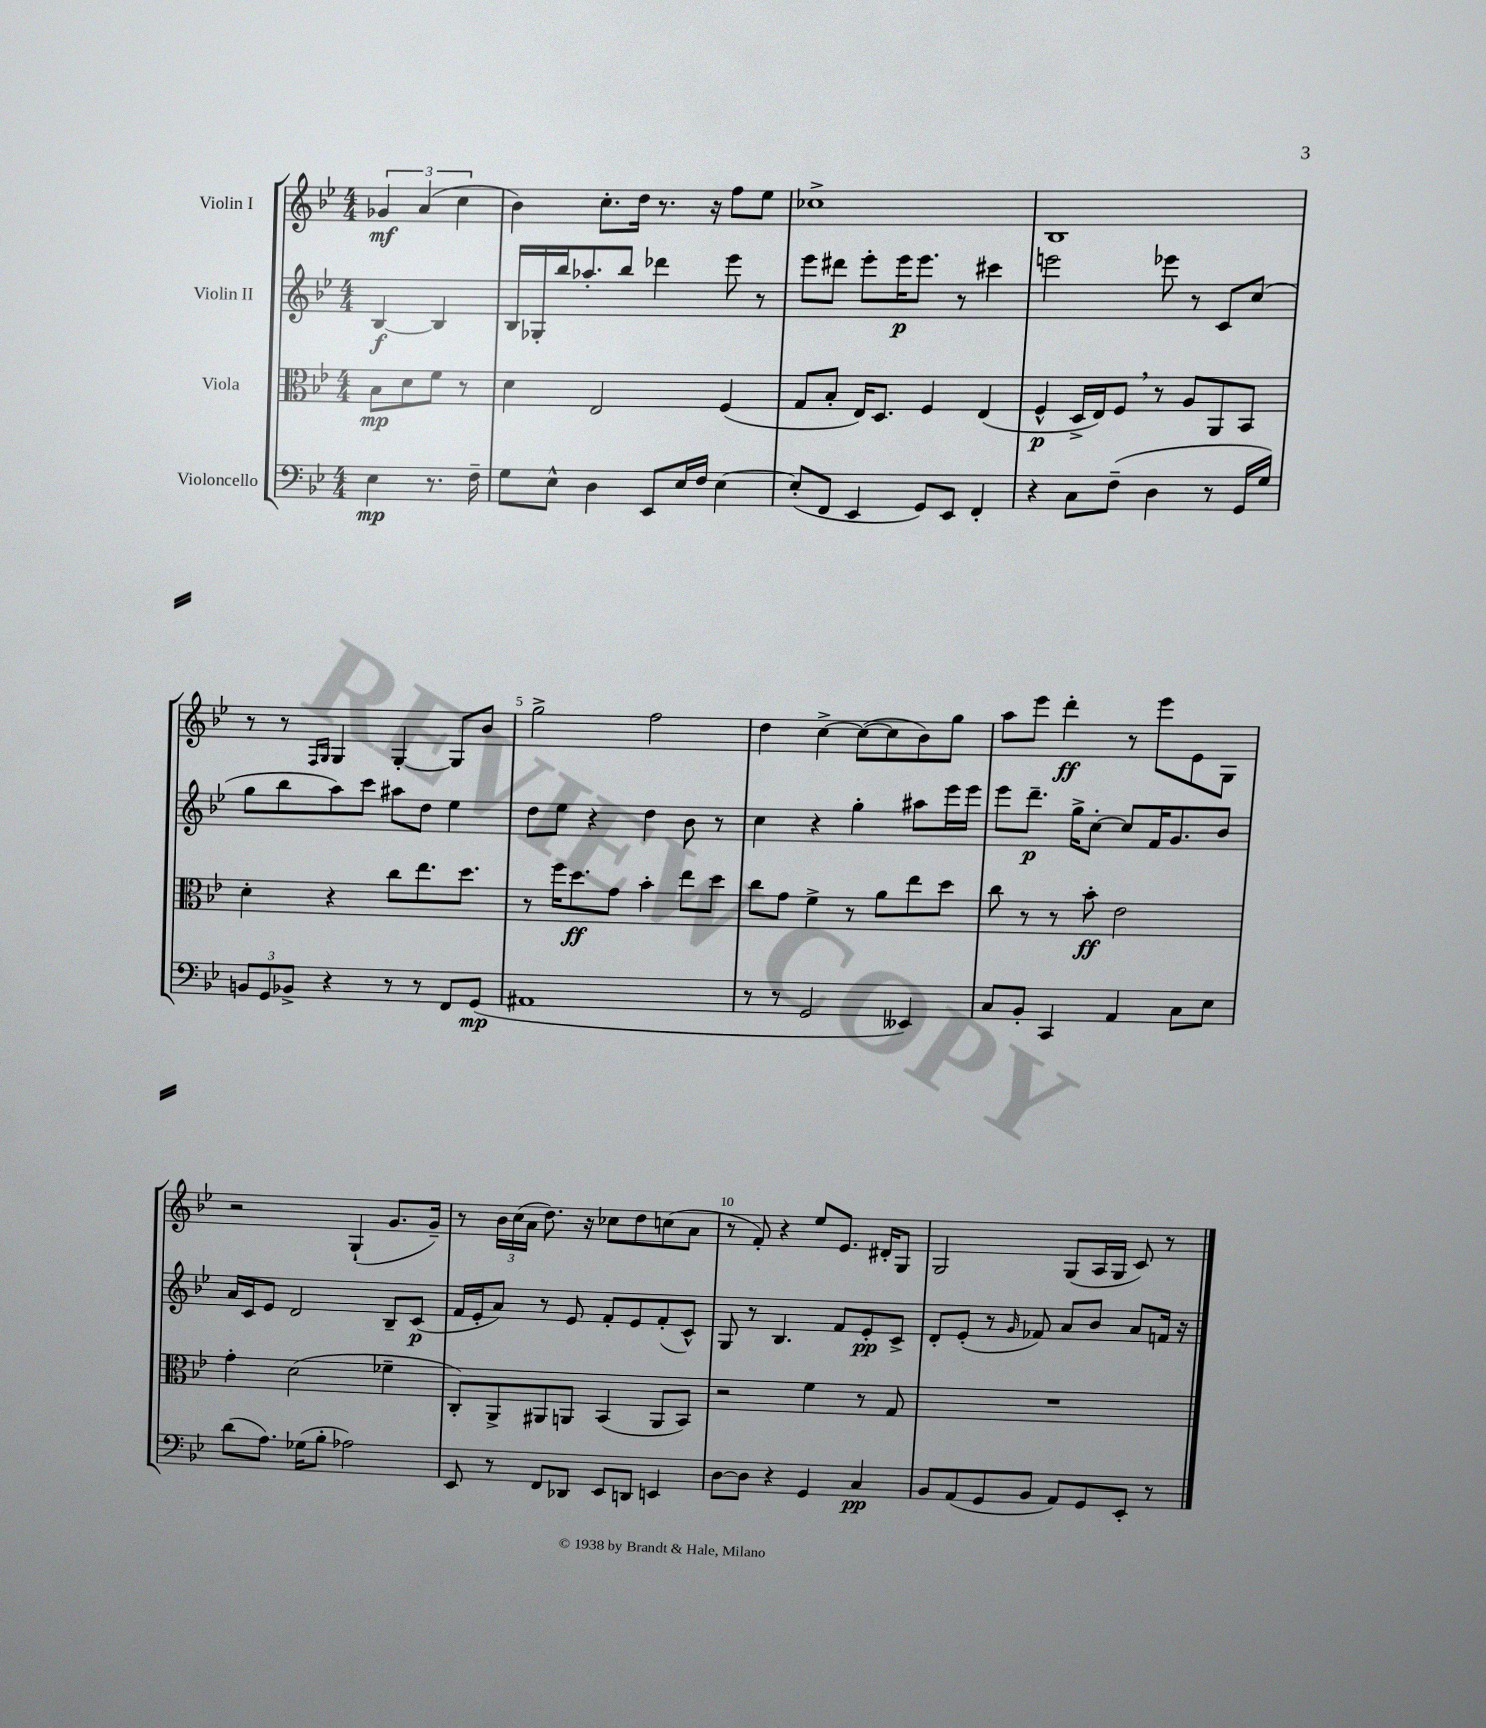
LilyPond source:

<<
\new StaffGroup <<
\new Staff = "s0" \with { instrumentName = "Violin I" } {
    \clef treble \key bes \major \numericTimeSignature \time 4/4 \partial 2
    \tuplet 3/2 { ges'4\mf a'4( c''4 } |
    bes'4) c''8.-. d''16 r8. r16 f''8 ees''8 |
    ces''1-> |
    bes1 |
    r8 r8 \grace { f16 g16 } g4 g4~-. g8 bes'8 |
    g''2-> f''2 |
    d''4 c''4~-> c''8~( c''8 bes'8) g''8 |
    a''8 ees'''8 d'''4-.\ff r8 ees'''8 ees'8 g8 |
    r2 g4-!( g'8. g'16--) |
    r8 \tuplet 3/2 { bes'16 c''16( a'16 } d''8.) r16 ces''8 d''8 c''8( a'8 |
    r8 f'8-.) r4 ees''8 ees'8. dis'16-. g8 |
    g2 g8( a16 g16 c'8) r8 \bar "|." |
}
\new Staff = "s1" \with { instrumentName = "Violin II" } {
    \clef treble \key bes \major \numericTimeSignature \time 4/4 \partial 2
    bes4~\f bes4 |
    bes16 ges16-. bes''16 aes''8.-. bes''8 des'''4 ees'''8 r8 |
    ees'''8 dis'''8 ees'''8-. ees'''16\p ees'''8. r8 cis'''4 |
    e'''2 ees'''8 r8 c'8 c''8( |
    g''8 bes''8 a''8) c'''8 ais''8 d''8 ees''4 |
    d''8 ees''8 r4 d''4 bes'8 r8 |
    c''4 r4 g''4-. ais''8 ees'''16 ees'''16 |
    ees'''8 d'''8.--\p g''16-> c''8~-. c''8 f'16 g'8. bes'8 |
    a'16 c'16 ees'8 d'2 bes8-- c'8\p( |
    f'16 ees'16-. a'8) r8 ees'8 f'8-. ees'8 f'8-.( c'8-^) |
    g8 r8 bes4. f'8 ees'8-.\pp c'8-> |
    d'8-. ees'8-.( r8 \grace { g'16 } fes'8) a'8 bes'8 a'8 f'16 r16 \bar "|." |
}
\new Staff = "s2" \with { instrumentName = "Viola" } {
    \clef alto \key bes \major \numericTimeSignature \time 4/4 \partial 2
    bes8\mp d'8 f'8 r8 |
    d'4 ees2 f4( |
    g8 bes8-. ees16) d8. f4 ees4( |
    f4-^\p d16-> ees16) f8 \breathe r8 a8 a,8 bes,8 |
    d'4-. r4 c''8 ees''8. d''8. |
    r8 f''16 d''8.\ff g'8 bes'4-. ees''8 d''8 |
    c''8 g'8 f'4-> r8 a'8 ees''8 d''8 |
    c''8 r8 r8 bes'8-.\ff ees'2 |
    g'4-. d'2( fes'4-- |
    c8-.) a,8-> ais,8 a,8 bes,4( a,8 bes,8) |
    r2 f'4 r8 g8 |
    R1 \bar "|." |
}
\new Staff = "s3" \with { instrumentName = "Violoncello" } {
    \clef bass \key bes \major \numericTimeSignature \time 4/4 \partial 2
    ees4\mp r8. f16-- |
    g8 ees8-^ d4 ees,8 ees16 f16 ees4~ |
    ees8-.( f,8 ees,4 g,8) ees,8 f,4-. |
    r4 c8 f8--( d4 r8 g,16 g16) |
    \tuplet 3/2 { b,8 g,8 bes,8-> } r4 r8 r8 f,8 g,8\mp( |
    ais,1 |
    r8 r8 g,2 eeses,4) |
    c8 bes,8-. c,4 a,4 c8 ees8 |
    d'8( a8.) ges16( bes8-. aes2) |
    ees,8 r8 f,8 des,8 ees,8 d,8 e,4 |
    d8~ d8 r4 g,4 c4\pp |
    bes,8 a,8( g,8 bes,8 a,8) g,8 ees,8-. r8 \bar "|." |
}
>>
>>
\layout { \context { \Score \override BarNumber.break-visibility = ##(#f #t #t) barNumberVisibility = #(every-nth-bar-number-visible 5) } }
